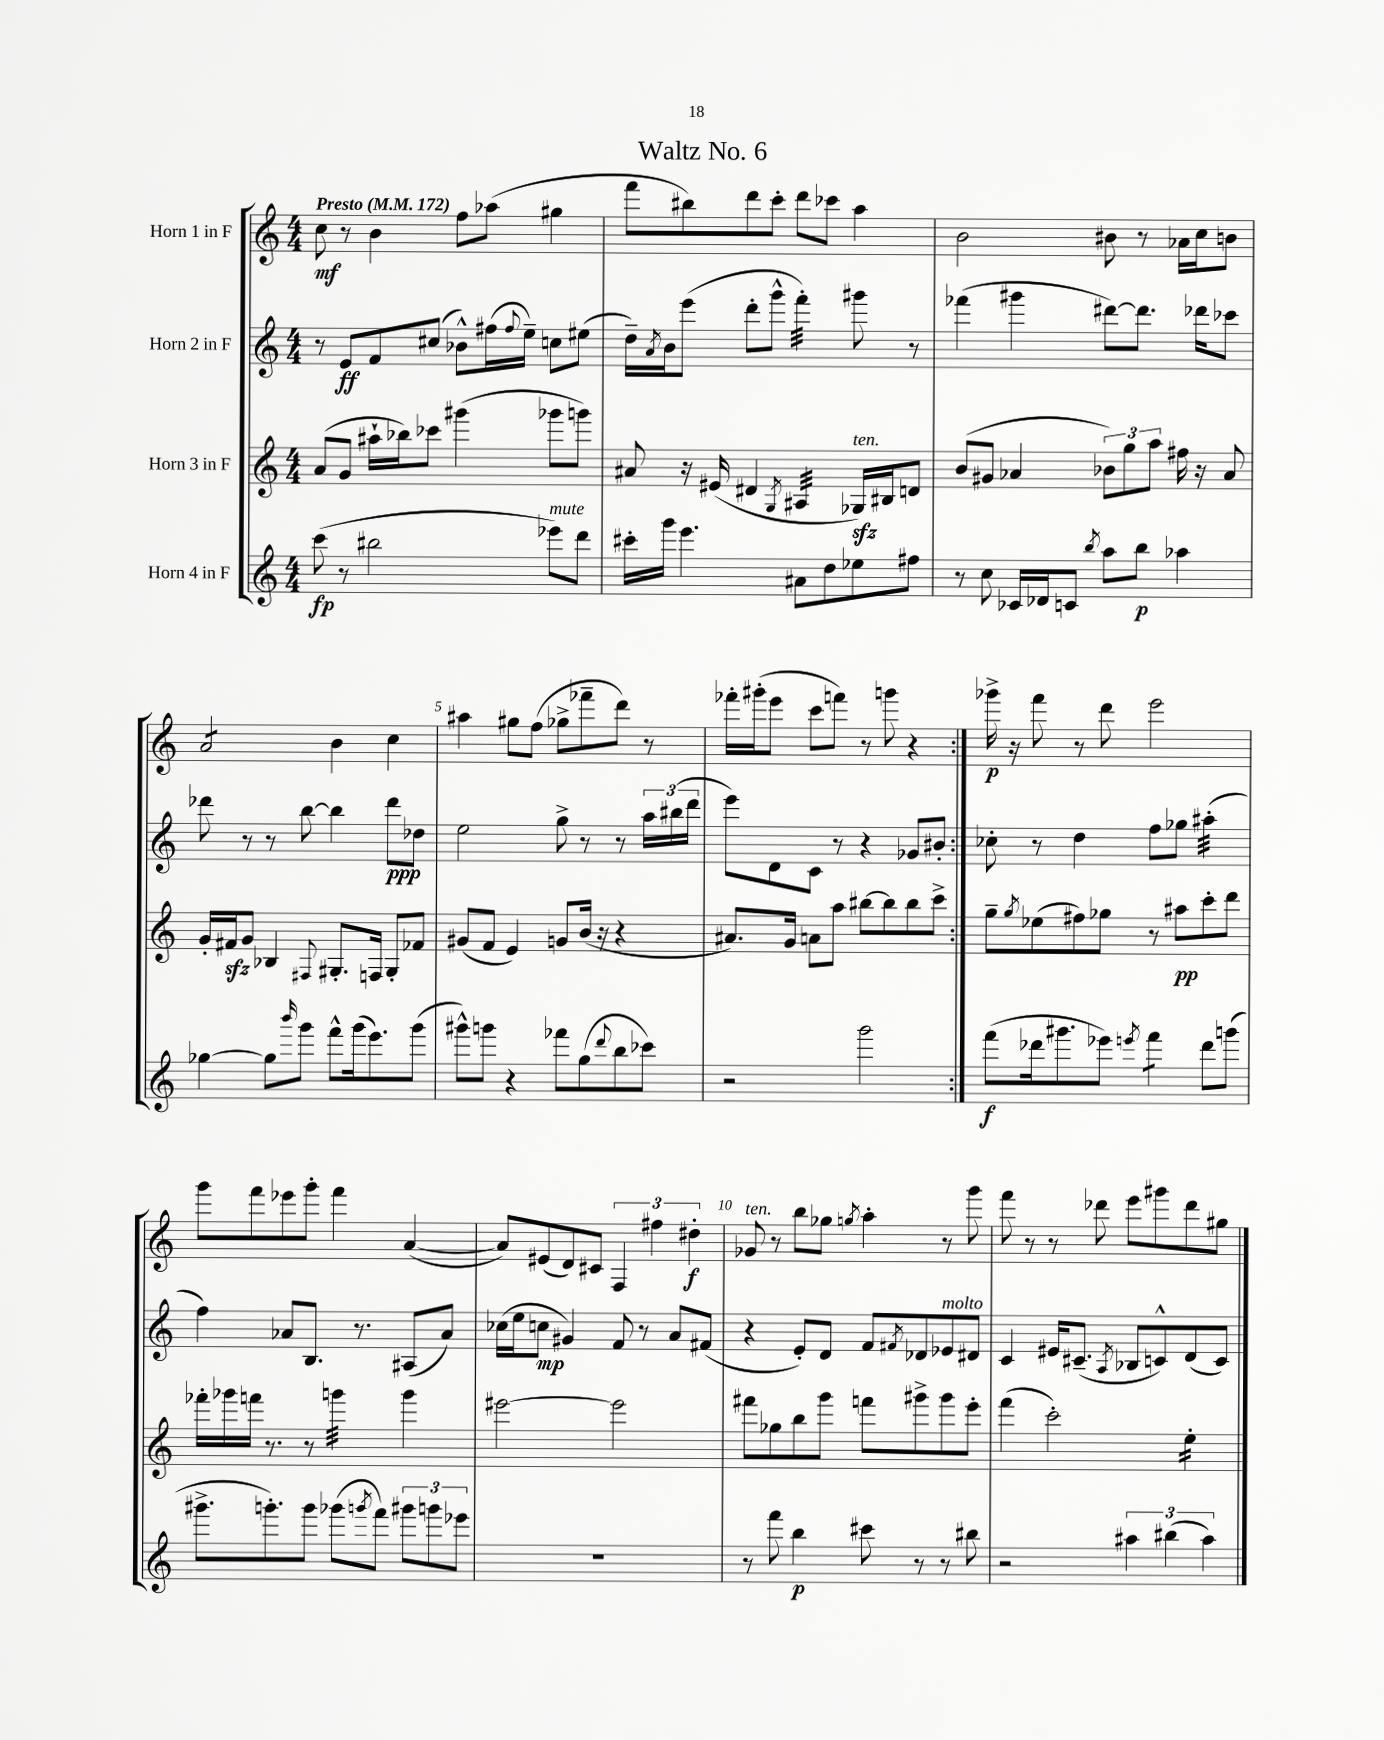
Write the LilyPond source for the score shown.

\header { title = "Waltz No. 6" }
<<
\new StaffGroup <<
\new Staff = "s0" \with { instrumentName = "Horn 1 in F" } {
    \clef treble \key c \major \numericTimeSignature \time 4/4 \tempo "Presto" 4 = 172
    \repeat volta 2 { c''8\mf r8 b'4 f''8 aes''8( gis''4 |
    f'''8 bis''8) d'''8 c'''8-. d'''8 ces'''8 a''4 |
    b'2 bis'8 r8 aes'16 c''16 b'8 |
    a'2:8 b'4 c''4 |
    ais''4 gis''8 f''8( ges''8-> fes'''8-- d'''8) r8 |
    fes'''16-. gis'''16-.( e'''8 c'''8 f'''8) r8 g'''8 r4 | }
    ges'''16->\p r16 f'''8 r8 d'''8 e'''2 |
    g'''8 f'''8 ees'''8 g'''8-. f'''4 a'4~( |
    a'8) eis'8( d'8) cis'8 \tuplet 3/2 { f4 fis''4 dis''4-.\f } |
    ges'8^\markup { \italic "ten." } r8 b''8 ges''8 \acciaccatura { g''8 } a''4-. r8 g'''8 |
    f'''8 r8 r8 des'''8 e'''8 gis'''8 des'''8 gis''8 \bar "|." |
}
\new Staff = "s1" \with { instrumentName = "Horn 2 in F" } {
    \clef treble \key c \major \numericTimeSignature \time 4/4
    \repeat volta 2 { r8 e'8\ff f'8 cis''8( bes'8-^) fis''16( \appoggiatura { fis''8 } e''16--) c''8 eis''8( |
    d''16--) \acciaccatura { a'8 } b'16 e'''8( d'''8-. g'''8-^ f'''4:32-.) gis'''8 r8 |
    fes'''4( gis'''4 dis'''8~) dis'''8. des'''16 ces'''8 |
    des'''8 r8 r8 b''8~ b''4 des'''8\ppp des''8 |
    e''2 g''8-> r8 r8 \tuplet 3/2 { a''16 bis''16( d'''16 } |
    e'''8) d'8 c'8 r8 r4 ges'8 bis'8-. | }
    ces''8-. r8 d''4 f''8 ges''8 ais''4:32-.( |
    f''4) aes'8 b8. r8. ais8( aes'8) |
    ces''16( e''16 c''8\mp gis'4) f'8 r8 a'8 fis'8( |
    r4 e'8-.) d'8 f'8 \acciaccatura { fis'8 } des'8 ees'8^\markup { \italic "molto" } dis'8 |
    c'4 eis'16 cis'8.--( \acciaccatura { a8 } bes8 c'8-^) d'8( c'8) \bar "|." |
}
\new Staff = "s2" \with { instrumentName = "Horn 3 in F" } {
    \clef treble \key c \major \numericTimeSignature \time 4/4
    \repeat volta 2 { a'8( g'8 ais''16-! bes''16) ces'''8 gis'''4( ges'''8 g'''8) |
    ais'8 r16 eis'16( dis'4 \acciaccatura { g8 } ais4:32 ges16\sfz^\markup { \italic "ten." }) bis16 d'8 |
    b'8( gis'8 aes'4 \tuplet 3/2 { bes'8) g''8 a''8 } fis''16 r16 aes'8 |
    g'16-. fis'16\sfz g'8 bes4 \appoggiatura { fis8 } gis8.-. f16 gis8-. fes'8 |
    gis'8( f'8 e'4) g'8 b'16( r16 r4 |
    ais'8.) g'16 a'8 a''8 bis''8~ bis''8 bis''8 c'''8-> | }
    g''8-- \acciaccatura { g''8 } ees''8( fis''8) ges''8 r8 ais''8\pp c'''8-. d'''8 |
    fes'''16-. ges'''16 f'''16 r8. r8 g'''4:32 g'''4 |
    eis'''2~ eis'''2 |
    fis'''8 ges''8 b''8 g'''8 f'''8 gis'''8-> gis'''8 e'''8-. |
    f'''4( c'''2-.) e''4:16-. \bar "|." |
}
\new Staff = "s3" \with { instrumentName = "Horn 4 in F" } {
    \clef treble \key c \major \numericTimeSignature \time 4/4
    \repeat volta 2 { c'''8\fp( r8 bis''2 ees'''8^\markup { \italic "mute" }) d'''8 |
    cis'''16-. g'''16 e'''4. ais'8 d''8 ees''8 fis''8 |
    r8 c''8 ces'16 des'16 c'8 \acciaccatura { b''8 } a''8 b''8\p aes''4 |
    ges''4~ ges''8 \grace { b'''16 } g'''8 f'''8-^ g'''16( e'''8.) g'''8( |
    gis'''8-^) g'''8 r4 fes'''8 g''8( \appoggiatura { d'''8 } b''8 ces'''8) |
    r2 g'''2 | }
    f'''8\f( des'''16 gis'''8. ees'''8) \acciaccatura { e'''8 } f'''4:8 des'''8 g'''8( |
    gis'''8.-> g'''8.-.) g'''8 ges'''8( \acciaccatura { g'''8 } f'''8) \tuplet 3/2 { gis'''8 g'''8 ees'''8 } |
    R1 |
    r8 f'''8 b''4\p cis'''8 r8 r8 bis''8 |
    r2 \tuplet 3/2 { ais''4 bis''4( ais''4) } \bar "|." |
}
>>
>>
\layout { \context { \Score \override BarNumber.break-visibility = ##(#f #t #t) barNumberVisibility = #(every-nth-bar-number-visible 5) } }
